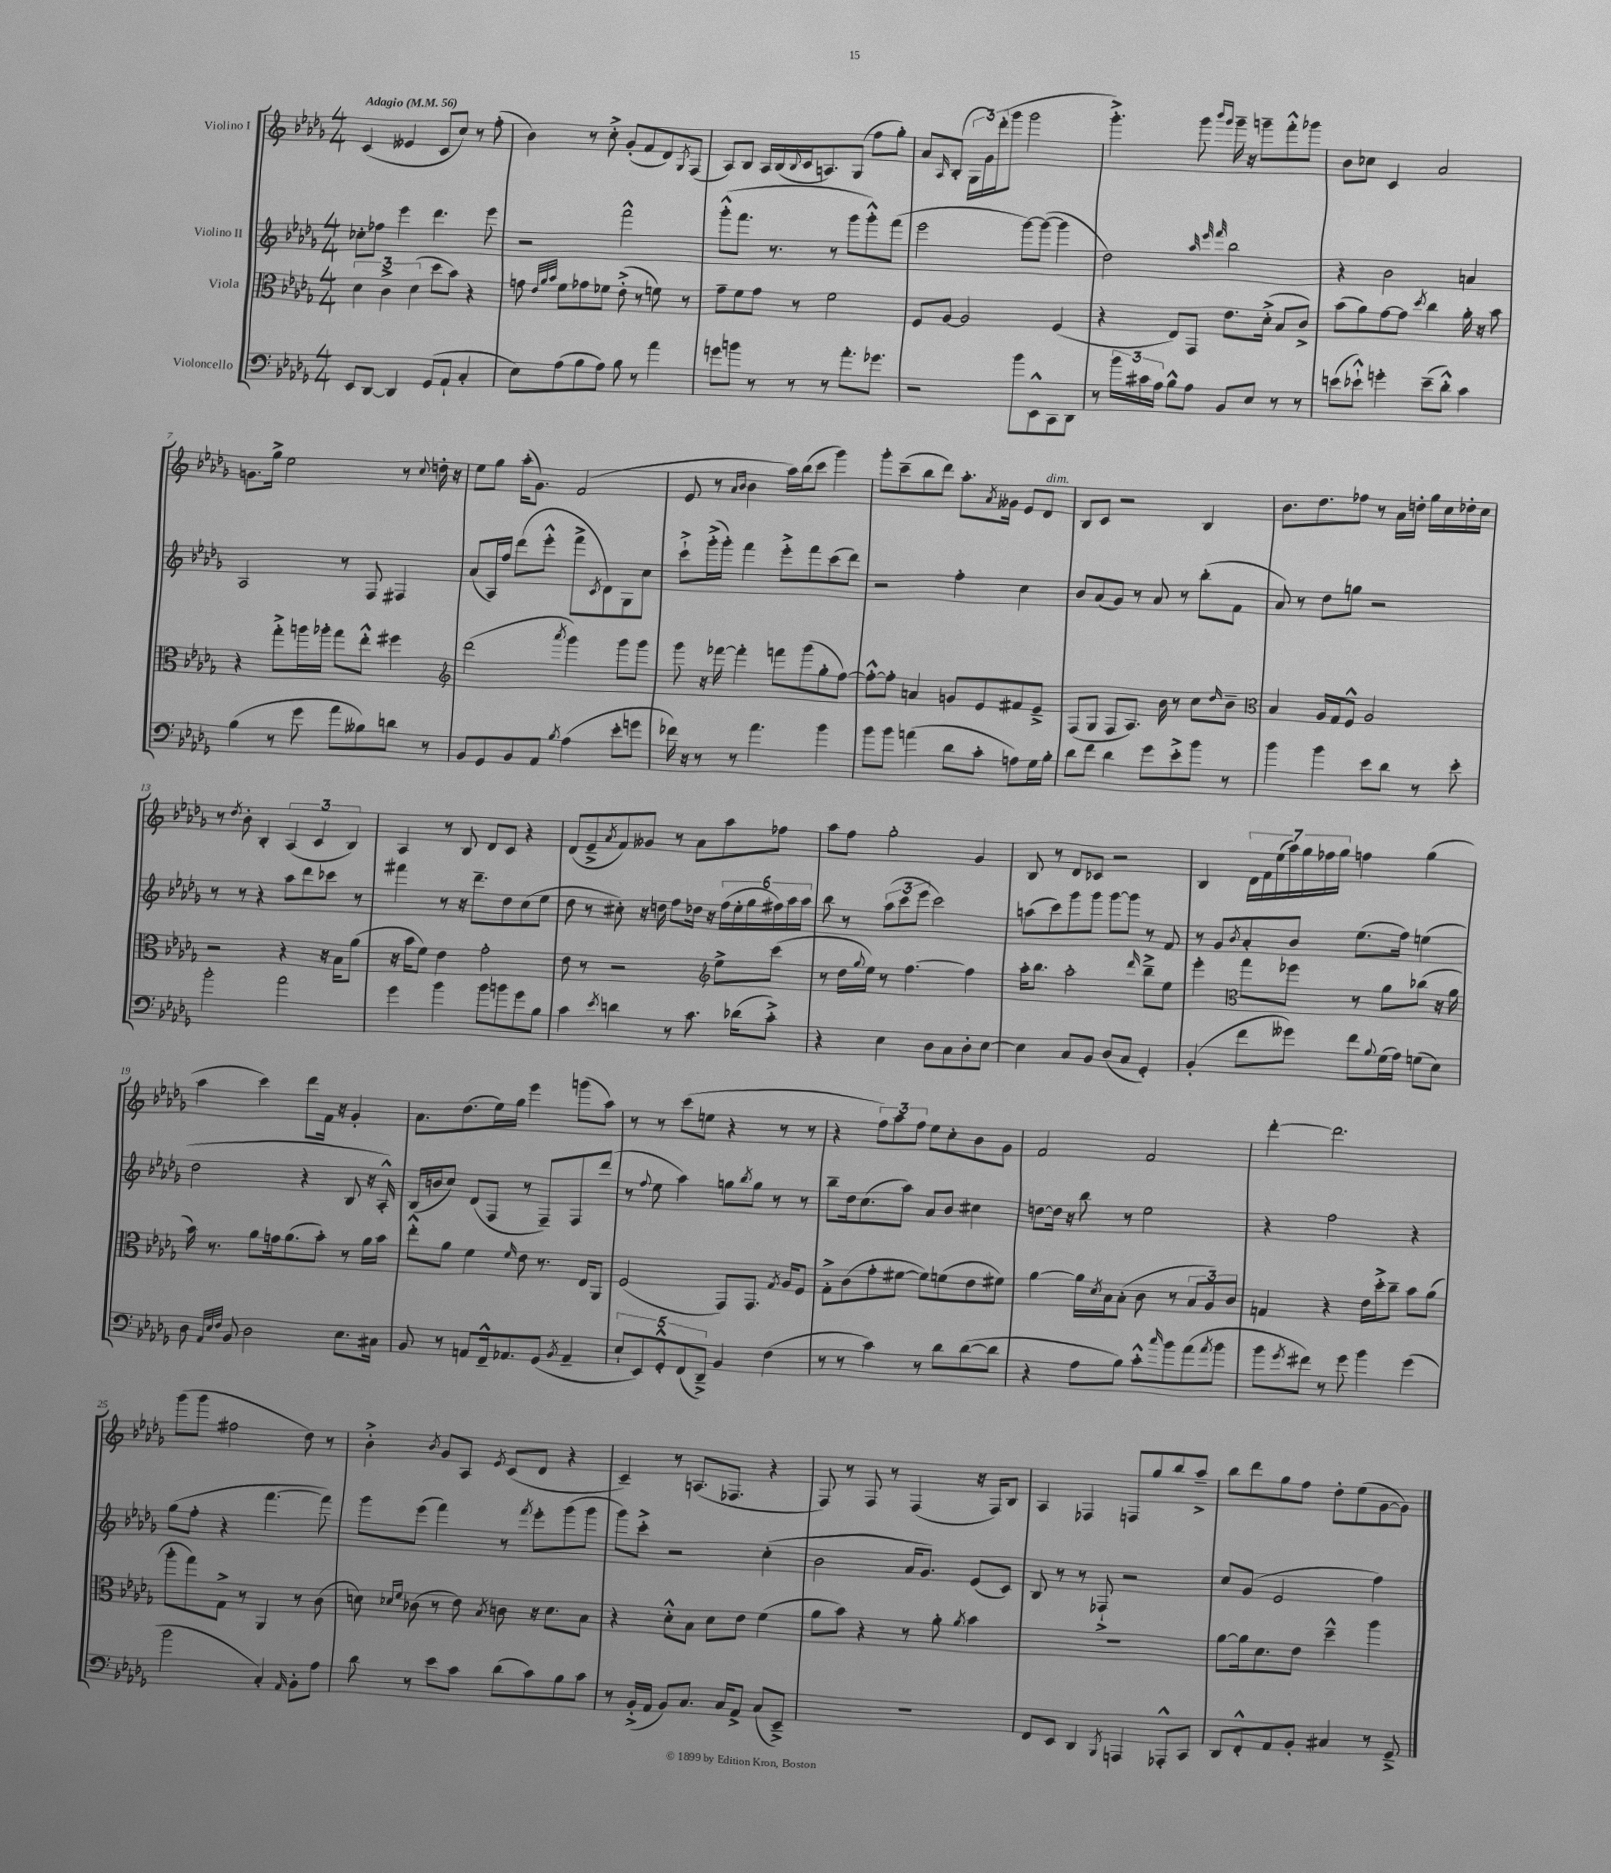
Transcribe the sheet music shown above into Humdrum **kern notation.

**kern	**kern	**kern	**kern
*staff4	*staff3	*staff2	*staff1
*clefF4	*clefC3	*clefG2	*clefG2
*k[b-e-a-d-g-]	*k[b-e-a-d-g-]	*k[b-e-a-d-g-]	*k[b-e-a-d-g-]
*M4/4	*M4/4	*M4/4	*M4/4
*MM56	*MM56	*MM56	*MM56
8EE-/L	6d-\	8cc-'\L	(4c/
[8DD-/J	.	8ff-\J	.
.	6c^\	.	.
4DD-/]	.	4eee-\	4e--/
.	(6d-\	.	.
(8GG-/L	8dd-\L	4.ddd-\	8c/L
8AA-`/J	8b-\J)	.	8cc/J)
4C'/	4r	.	8r
.	.	8eee-\	(8ff'\
=	=	=	=
8E-\L)	8g\	2r	4b-\)
.	32qqe-/LLL	.	.
.	32qqa-/	.	.
.	32qqb-/JJJ	.	.
(8A-\	8f\L	.	.
8B-\	8g-\	.	8r
8A-\J)	8f-\J	.	8cc'^\
8B-\	(8e-'^\	2fff^^\	(8g-'/L
8r	8r	.	8f/
4a-\	8f\)	.	8d-/)
.	.	.	8qG-/
.	8r	.	(8F/J
=	=	=	=
8g\L	8g-~\L	(8ggg-'^^\L	8A-/L)
8b\J	8f\	8.fff\J	8B-/J
8r	8g-\J	.	16A-/LL
.	.	8.r	(16B-/
.	.	.	8qqB-/
8r	8r	.	16c/J
.	.	.	8.A/)
8r	2f\	8r	.
8.a-'\L	.	8ggg-\L	(8G-/J
.	.	8ggg-'^^\)	8ff\L
8.g-\J	.	.	.
.	.	(8fff\J	8gg-'\J)
=	=	=	=
2r	8F/L	2eee-\	8a-/L
.	.	.	16qqA-/
.	[8A-/J	.	(8B-'/J
.	2A-/]	.	24G-\LL
.	.	.	24g-\)
.	.	.	(24ddd-'\J
.	.	.	8ggg-\J
8b-\L	.	[8ggg-\L)	2ggg-\
8EE-^^\	.	(8ggg-\_J	.
8CC\	(4F/	4ggg-\]	.
8DD-\J	.	.	.
=	=	=	=
8r	4r	2dd-\)	4.ggg-'^\)
24b-\LL	.	.	.
24c#\	.	.	.
24A-\JJ	.	.	.
8B-^^\L	8E-/L)	.	.
8A-\J	8GG-/J	.	8ggg-\
.	.	32qqaa-/	.
.	.	32qqeee-/	16qqbbb-/LL
.	.	32qqfff/	16qqggg-/JJ
8BB-/L	8.e-\L	2bb-\	16ggg-~\
.	.	.	16r
8E-/J	.	.	8ggg~\L
.	(16d-'^\Jk	.	.
8r	8B-/L	.	8fff'^^\
8r	8c^/J)	.	8ggg-\J
=	=	=	=
(8e\L	(8b-\L	4r	8b-\L
8e-`^^\J)	8a-\)	.	8cc-\J
4g'\	[8g-\	2b-\	4c/
.	8g-\]J	.	.
.	8qdd-/	.	.
(8e-~\L	4cc\	.	2a-/
8d-'^^\J)	.	.	.
4c\	16a-'\	4a/	.
.	16r	.	.
.	8b-\	.	.
=	=	=	=
(4B-\	4r	2A-/	8.g\L
.	.	.	16gg-^\Jk
8r	8gg-'^\L	.	2ee-\
8g-\	16aa\L	.	.
.	16aa-'\JJ	.	.
8a-\L	8gg-\L	8r	.
8B--\)	8ee-'^^\J	8F/	.
8d\J	4ff#\	4F#/	8r
.	.	.	8qqcc/
8r	.	.	16dd'\
.	.	.	16r
=	=	=	=
*	*clefG2	*	*
8BB-/L	(2ddd-\	(8a-/L	8ee-\L
8GG-/	.	16A-/L)	8gg-\J
.	.	16ff/JJ	.
8BB-/	.	(8ddd-\L	(16aa-'\LK
.	.	.	8.g-\J)
8AA-/J	.	8eee-'^^\J	.
8qB-/	8qaaa-/	.	.
(4A-\	4ggg-\)	8fff^\L	(2f/
.	.	8qc/	.
.	.	8d-\)	.
8e-'\L	8ggg-\L	8G-\	.
8g\J	8ggg-\J	8cc\J	.
=	=	=	=
16f-\)	8ggg-\	8ccc`^\L	8e-/
16r	.	.	.
8r	16r	(16ggg-'^\L	8r
.	[16fff-\	16ggg-'\JJ)	.
.	.	.	16qqa-/LL
.	.	.	16qqb-/JJ
8r	4fff-'\]	4fff\	4b-\
4.a-\	.	.	.
.	8fff\L	8eee-'^\L	16aa-\LL)
.	.	.	(16bb-\J
.	(8ggg-\	8fff\	8ccc\J
4b-\	8gg-'\	(8ccc\	4ggg-\)
.	[8ff\J)	8ddd-\J)	.
=	=	=	=
8b-\L	8ff'^^\_L	2r	8ggg-'\L
8b-\J	8ff'\]J	.	(8ccc~\
(4a\	4a/	.	8bb-\
.	.	.	8ddd-\J)
8d-\L	8g/L	4ff'\	8.aa-'\L
8c'\J	8e-/	.	.
.	.	.	8qa-/
.	.	.	16g--\Jk
8A\L)	8f#/	4cc\	8e-/L
16G-\L	8e-~^/J	.	8d-/J
16B-'\JJ	.	.	.
=	=	=	=
8d-\L	(8F/L	8b-/L	8B-/L
8f\J	8G-/J	(8a-/	8c/J
4d-\	8F/L	8g-/J)	2r
.	8.A-/J)	8r	.
8g-\L	.	8a-/	.
.	16b-\	.	.
8e-'^\	8r	8r	.
8b-\J	8cc\L	(8bb-'\L	4B-/
.	16qqdd-/	.	.
8r	8b-~\J	8f\J	.
=	=	=	=
*	*clefC3	*	*
4b-\	4B-/	8a-/)	8.b-\L
.	.	8r	.
.	.	.	8.dd-\
4b-\	16A-/LL	8dd-\L	.
.	16G-/J	.	.
.	8F^^/J	8gg\J	8ff-\J
8e-\L	2A-/	2r	8r
8d-\J	.	.	16a-\LL
.	.	.	16dd'\JJ
8r	.	.	16gg-\LL
.	.	.	16cc\
8e-'\	.	.	16dd-'\
.	.	.	16cc\JJ
=	=	=	=
2b-'\	2r	8r	8r
.	.	.	8qdd-/
.	.	8r	8b-'\
.	.	4r	4B-'/
2a-\	4r	8aa-\L	(6A-/
.	.	8ddd-\	.
.	.	.	6c/
.	16r	8ccc-\J	.
.	16B-\LK	.	.
.	.	.	6B-/)
.	(8a-\J	8r	.
=	=	=	=
4g-\	16r	4fff#\	4A-/
.	16b-\LK	.	.
.	8f\J)	.	.
4b-\	4e-\	8r	8r
.	.	16r	8B-/
.	.	8.ddd-~\L	.
8b-\L	2g-'\	.	8d-/L
8b\	.	8dd-\	8c/J
8g-\	.	(8cc\	4r
8B-\J	.	8ee-\J	.
=	=	=	=
4c\	8e-\	8dd-\	(8d-/L
.	8r	8r	8e-~^/
8qe-/	.	.	8qa-/
4d\	2r	8cc#'\)	8f/)
.	.	16r	8g--/J
.	.	16dd\	.
8r	.	8ff\L	8r
8.c\	.	16dd-\Jk	8a-\L
.	.	16r	.
*	*clefG2	*	*
.	8ee-^\L	(24ff\LL	8aa-\
.	.	24ee-'\	.
(16d-\LK	.	.	.
.	.	24gg-\	.
8c'^\J)	(8ccc\J	24ff#\)	8ff-\J
.	.	24aa-\	.
.	.	24aa-\JJ	.
=	=	=	=
4r	8r	8bb-\	8aa-\L
.	16dd-\LL	8r	8ff\J
.	8qqgg-/	.	.
.	16ee-\JJ)	.	.
4E-\	8r	(12aa-\L	2gg-'\
.	.	12ccc\	.
.	[4.ff\	.	.
.	.	12eee-\J	.
8D-\L	.	2ccc\)	.
8C\	.	.	.
8D-'\	4ff\]	.	4g-/
[8E-\J	.	.	.
=	=	=	=
4E-\]	16aa-'\LK	(8aa\L	8B-/
.	8.bb-\J	.	.
.	.	8ccc\)	8r
8C/L	2aa-'\	8ggg-\	8d-/L
8BB-/J	.	8ggg-\J	8c-/J
(8D-/L	.	[8ggg-\L	2r
8C/J	.	8ggg-\]J	.
.	16qqddd-/	.	.
4GG-'/)	8bb-~^\L	8r	.
.	8ee-\J	8f/	.
=	=	=	=
(4BB-'/	4eee-'\	8r	4B-/
.	.	8g-/L	.
*	*clefC3	*	*
.	.	8qb-/	.
8f\L	8gg-\L	8a-'/	28d-\LL
.	.	.	28f\
.	.	.	(28ee-\
.	.	.	28aa-\)
8g--\J)	8ff-\J	8b-/J	.
.	.	.	28gg-\
.	.	.	28ff-\
.	.	.	28gg-\JJ
8f\L	8r	(8.ee-\L	4ff\
8qqB-/	.	.	.
(16G-\L	8a-\L	.	.
16A-\JJ)	.	16ff\Jk)	.
(8G\L	(8cc-\J	(4ee\	(4gg-\
8E-\J)	16r	.	.
.	16a-\	.	.
=	=	=	=
8D-\	16b-\)	2dd-\	4aa-\
.	8.r	.	.
32qqAA-/LLL	.	.	.
32qqE-/	.	.	.
32qqF/JJJ	.	.	.
8BB-/	.	.	.
2D-\	8a-\L	.	4ccc\)
.	16g\k	.	.
.	(8.a-\	.	.
.	.	4r	8ddd-\L
.	8b-'\J)	.	16f\Jk
.	.	.	16r
8.E-\L	8r	8B-/	4g-'/
.	16a-\LL	16r	.
16C#\Jk	16b-\JJ	16A-'^^/)	.
=	=	=	=
8BB-/	8ee-'^^\L	(16B-/LL	8.a-\L
.	.	16b/J	.
8r	8a-\J	8cc/J)	.
.	.	.	(8.dd-\
8AA/L	4f\	(8d-/L	.
16FF~^^/k	.	8F/J	16ee-\L)
8.AA-/	.	.	16gg-\JJ
.	16qqf/	.	.
.	8e-\	8r	4eee-\
(8GG-/J	8.r	8F~/L)	.
8qBB-/	.	.	.
4AA-~/	.	8F/	(8ggg\L
.	16E-/LK	.	.
.	8AA-/J	(8ddd-/J	8aa-\J)
=	=	=	=
10E-`/L	(2F/	8r	8r
10EE-/)	.	.	.
.	.	8qqff/	.
.	.	8ee-\	8r
10GG-'^^/	.	.	.
.	.	4aa-\)	(8ccc\L
(10FF/	.	.	.
.	.	.	8ee\J
10DD-~^/J)	.	.	.
4BB-/	8GG-/L)	8gg\L	4r
.	.	8qbb-/	.
.	8.GG-/J	8gg\J	.
(4F\	.	8r	8r
.	8qG-/	.	.
.	16A-/LK	.	.
.	8F/J	8r	8r
=	=	=	=
8r	8G-'^\L	8bb-~\L	4r
8r	(8c\	16dd-\k	.
.	.	(8.cc\	.
4c\)	8g-'\	.	12ff\L)
.	.	.	12aa-\
.	[8f#\J	8aa-\J)	.
.	.	.	12ff\J
8r	8f#\]L)	8a-/L	8ee-\L
8d-\L	(8f\	8b-/J	8cc'\
([8d-\	8e-\	4cc#\	8b-\
8d-\]J	8f#\J)	.	8g-\J
=	=	=	=
4r	[4a-\	[8dd\L	2f/
.	.	16dd\]Jk	.
.	.	16r	.
8A-\L	16a-\]LL	8bb-\	.
.	8qd-/	.	.
.	16B-\J	.	.
8B-\J)	(8B-'\J	8r	.
8c'^^\L	8c\	2ee-\	2f/
16qqcc/	.	.	.
8b-\	8r	.	.
(8a-\	12B-/L	.	.
.	12A-/)	.	.
8qa-/	.	.	.
8b-\J	.	.	.
.	12c/J	.	.
=	=	=	=
8b-\L	4G/	4r	[4ddd-'\
8qg-/	.	.	.
8f#\J)	.	.	.
8r	4r	2ff\	2.ddd-\]
8g-\	.	.	.
4b-\	16e-\LL	.	.
.	16dd-'^\J	.	.
.	8cc~\J	.	.
(4g-\	8b-\L	4r	.
.	(8a-\J	.	.
=	=	=	=
2b-\	8aa-'\L	(8gg-\L	(8ggg-\L
.	8gg-\)	8ff'\J	8ggg-\J
.	8G-^\J	4r	2ff#\
.	8r	.	.
4C'/)	4AA-/	[4.fff\	.
16qqAA-/	.	.	.
8BB-'\L	8r	.	8dd-\)
8A-\J	(8c\	8fff\])	8r
=	=	=	=
8d-\	8d\)	8ggg-\L	4b-'^\
.	16qqd-/LL	.	.
.	16qqf/JJ	.	.
8r	(8c-\	(8eee-\J	.
.	.	.	8qb-/
8e-\L	8r	4fff\)	8g-/L
8c\J	8e-\)	.	8A-/J
.	8qB-/	.	8qe-/
(8d-\L	8c\	8r	(8c/L
.	.	8qfff/	.
8c\)	16r	8eee-'\L	8d-/J
.	8.d-\L	.	.
8B-\	.	(8ggg-\	4r
8c\J	8B-\J	8ggg-\J	.
=	=	=	=
8r	4r	8ggg-\L)	4c~/)
(16BB-'^/LL	.	8ccc'^\J	.
16AA-/JJ	.	.	.
8BB-/L)	8d-'^^\L	2r	8r
8.C/J	8B-\J	.	(8.A/L
.	8d-\L	.	.
16C/LK	.	.	8.F-/J
8AA-^/J	8e-\J	.	.
(8C/L	(4f\	(4cc'\	4r
8EE-~^/J)	.	.	.
=	=	=	=
1r	8a-\L	2b-\	8F/)
.	8b-\J)	.	8r
.	4r	.	8F/
.	.	.	8r
.	8r	16a-/LK	(4F/
.	.	8.g-/J)	.
.	8a-'\	.	.
.	8qa-/	.	.
.	4b-\	(8e-/L	16r
.	.	.	16F/LK)
.	.	8c/J)	8B-/J
=	=	=	=
8FF/L	1r	8B-/	4A-/
8EE-/J	.	8r	.
4DD-/	.	8r	4F-/
.	.	8F-`^/	.
8qBBB-/	.	.	.
4AAA/	.	2r	8F/L
.	.	.	8gg-/
8AAA-'^^/L	.	.	8bb-/
8CC/J	.	.	8aa-~^/J
=	=	=	=
8DD-/L	[8a-\L	8cc/L	8bb-\L
8FF'^^/	16a-\]k	(8g-/J	8ddd-\
.	8.d-\	.	.
8AA-/	.	2e-/	8gg-\
8BB-'/J	8e-\J	.	8ff\J
4C#/	4dd-~^^\	.	8dd-'\L
.	.	.	(8ee-\
8r	4aa-\	4ff\)	[8g-\
8GG-~^/	.	.	8g-\]J)
==	==	==	==
*-	*-	*-	*-
